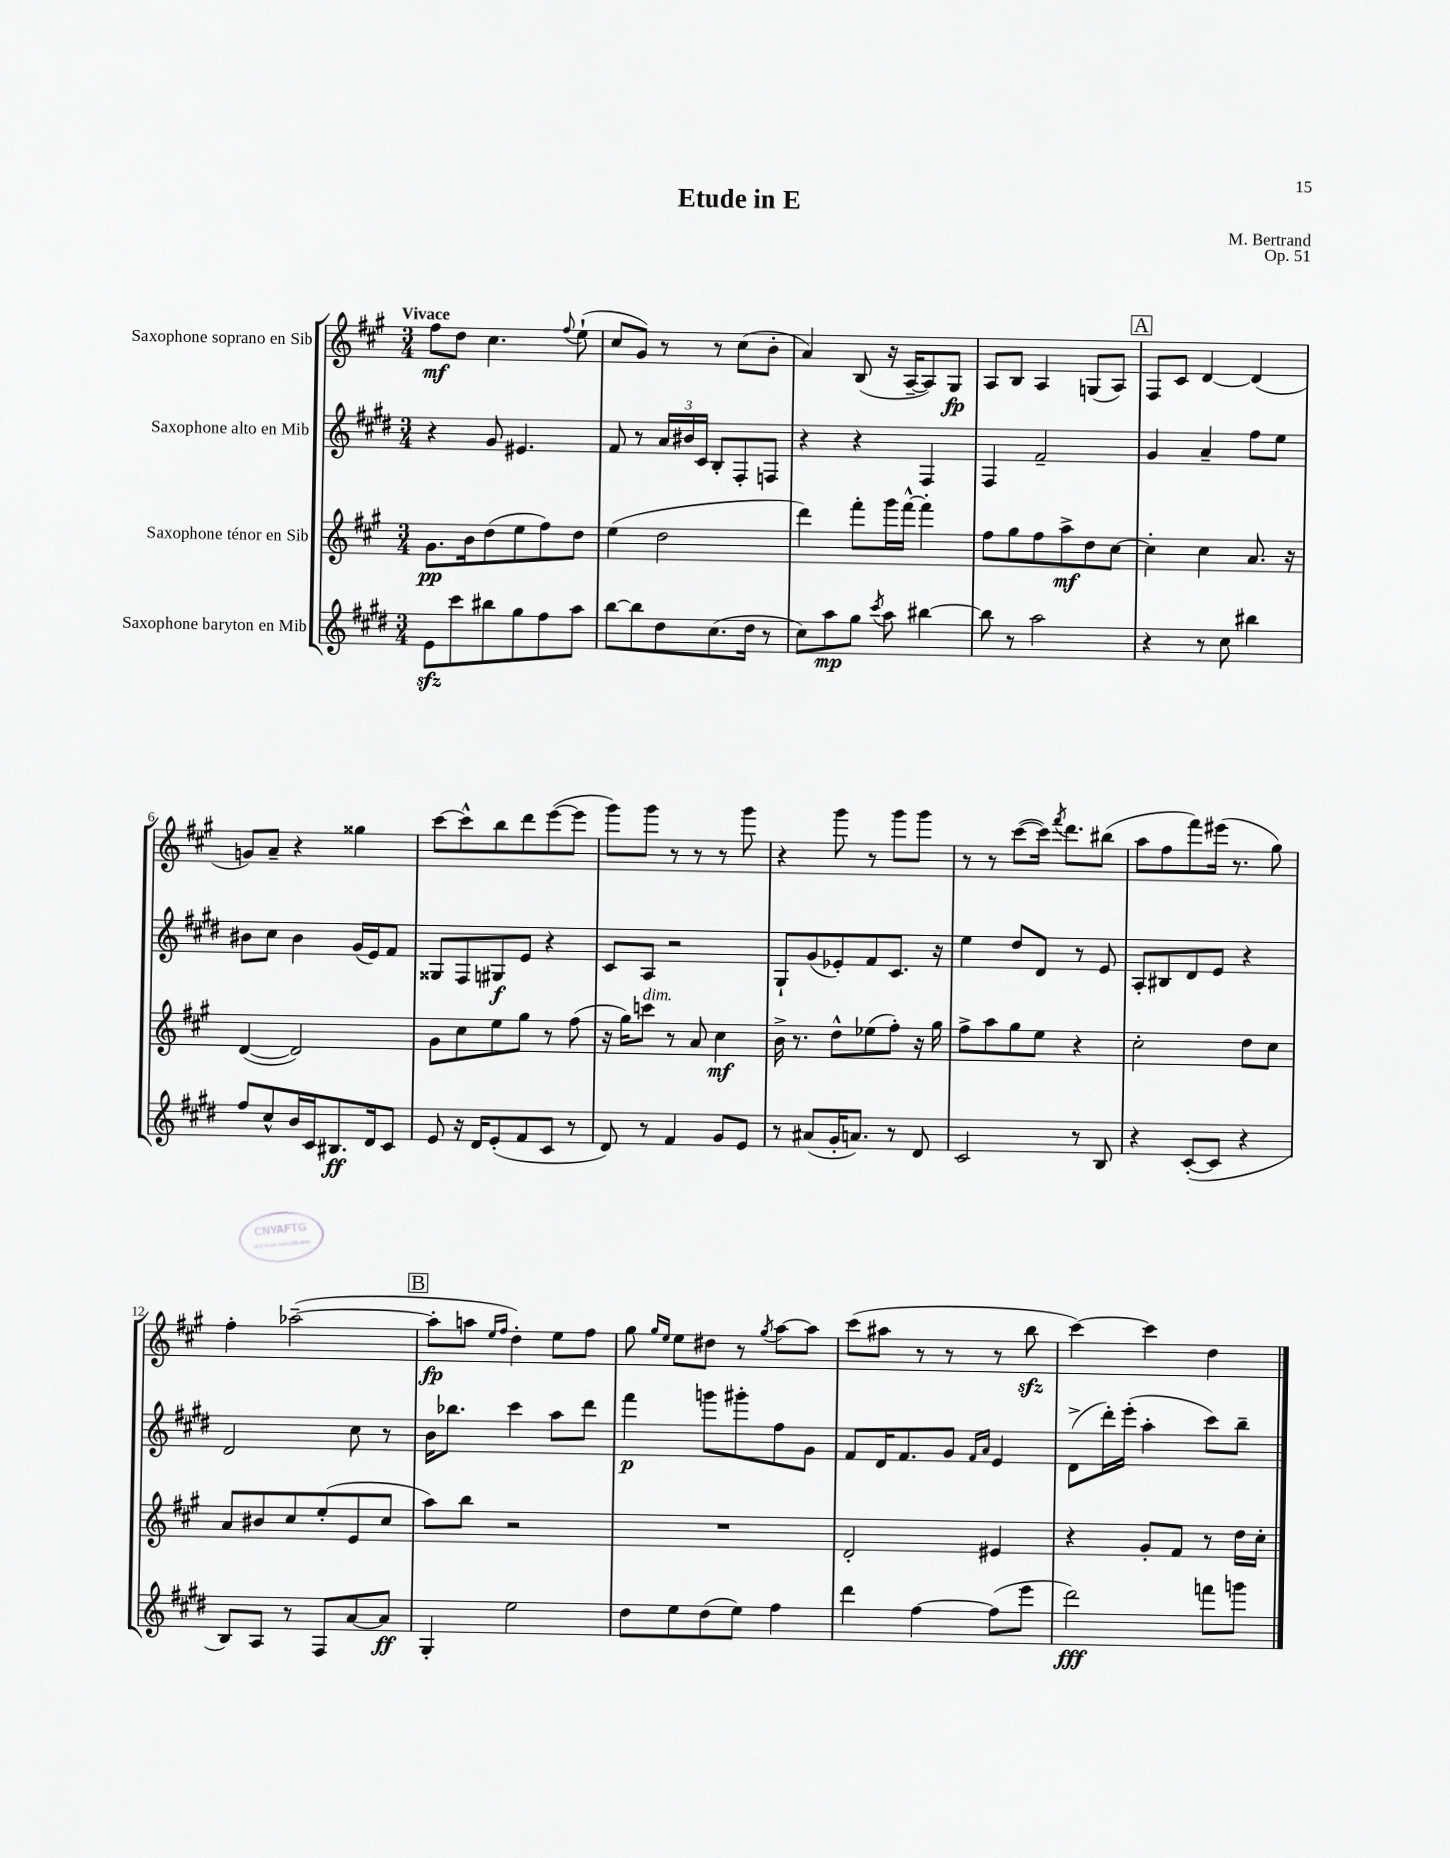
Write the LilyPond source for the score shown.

\header { title = "Etude in E" composer = "M. Bertrand" opus = "Op. 51" }
<<
\new StaffGroup <<
\new Staff = "s0" \with { instrumentName = "Saxophone soprano en Sib" } {
    \clef treble \key a \major \numericTimeSignature \time 3/4 \tempo "Vivace"
    \autoBeamOff fis''8[\mf d''8] cis''4. \appoggiatura { fis''8 } e''8-!( |
    cis''8[ gis'8]) r8 r8 cis''8[( b'8]-. |
    a'4) b8( r16 a16[~-- a8) gis8]\fp |
    a8[ b8] a4 g8[( a8]) |
    \mark \markup { \box "A" } fis8[ cis'8] d'4~ d'4( |
    g'8[) a'8]-- r4 gisis''4 |
    cis'''8[~ cis'''8-^ b''8 d'''8 e'''8~( e'''8] |
    gis'''8[) gis'''8] r8 r8 r8 gis'''8 |
    r4 gis'''8 r8 gis'''8[ gis'''8] |
    r8 r8 cis'''8[~( cis'''16]) \acciaccatura { fis'''8 } d'''8.[ bis''8]( |
    a''8[ fis''8 fis'''8) eis'''16]( r8. gis''8) |
    fis''4-. aes''2~--( |
    \mark \markup { \box "B" } aes''8[-.\fp a''8] \grace { e''16[ fis''16] } d''4-.) e''8[ fis''8] |
    gis''8 \grace { gis''16[ e''16] } e''8[ dis''8] r8 \acciaccatura { gis''8 } a''8[~ a''8] |
    cis'''8[( ais''8] r8 r8 r8 b''8\sfz |
    cis'''4~) cis'''4 d''4 \bar "|." |
}
\new Staff = "s1" \with { instrumentName = "Saxophone alto en Mib" } {
    \clef treble \key e \major \numericTimeSignature \time 3/4
    \autoBeamOff r4 gis'8 eis'4. |
    fis'8 r8 \tuplet 3/2 { a'16[ bis'16 cis'16] } b8[-. fis8-. f8] |
    r4 r4 fis4 |
    fis4 fis'2-- |
    \mark \markup { \box "A" } gis'4 a'4-- fis''8[ e''8] |
    bis'8[ cis''8] bis'4 gis'16[( e'16) fis'8] |
    gisis8[ fis8 gis8\f e'8] r4 |
    cis'8[ a8] r2 |
    gis8[-! gis'8( ees'8-.) fis'8 cis'8.] r16 |
    e''4 dis''8[ dis'8] r8 e'8 |
    a8[-. bis8 dis'8 e'8] r4 |
    dis'2 cis''8 r8 |
    \mark \markup { \box "B" } b'16[ bes''8.] cis'''4 a''8[ dis'''8] |
    fis'''4\p g'''8[ gis'''8-. fis''8 gis'8] |
    fis'8[ dis'16 fis'8. gis'8] \grace { fis'16[ a'16] } e'4 |
    dis'8[->( dis'''16-.) e'''16]-.( a''4-. cis'''8[) b''8]-- \bar "|." |
}
\new Staff = "s2" \with { instrumentName = "Saxophone ténor en Sib" } {
    \clef treble \key a \major \numericTimeSignature \time 3/4
    \autoBeamOff gis'8.[\pp b'16 d''8( e''8 fis''8) d''8] |
    e''4( d''2 |
    d'''4) fis'''8[-. gis'''16 fis'''16]~-^ fis'''4-. |
    fis''8[ gis''8 fis''8 a''8->\mf d''8 cis''8]~ |
    \mark \markup { \box "A" } cis''4-. cis''4 a'8. r16 |
    d'4~( d'2) |
    gis'8[ cis''8 e''8 gis''8] r8 fis''8( |
    r16 gis''16[) c'''8]^\markup { \italic "dim." } r8 a'8 cis''4\mf |
    b'16-> r8. d''8[-^ ees''8( fis''8]-.) r16 gis''16 |
    fis''8[-> a''8 gis''8 e''8] r4 |
    cis''2-. d''8[ cis''8] |
    a'8[ bis'8 cis''8 e''8-.( e'8 cis''8] |
    \mark \markup { \box "B" } a''8[) b''8] r2 |
    R2. |
    d'2-. eis'4 |
    r4 gis'8[-. fis'8] r8 d''16[ cis''16]-. \bar "|." |
}
\new Staff = "s3" \with { instrumentName = "Saxophone baryton en Mib" } {
    \clef treble \key e \major \numericTimeSignature \time 3/4
    \autoBeamOff e'8[\sfz cis'''8 bis''8 gis''8 fis''8 a''8] |
    b''8[~ b''8 dis''8 cis''8.( dis''16] r8 |
    cis''8[) a''8\mp gis''8] \acciaccatura { cis'''8 } a''8 bis''4~ |
    bis''8 r8 a''2 |
    \mark \markup { \box "A" } r4 r8 cis''8 bis''4 |
    fis''8[ cis''8-^ b'16 cis'16 bis8.\ff dis'16 cis'8] |
    e'8 r16 dis'16[ e'8-.( fis'8 cis'8] r8 |
    dis'8) r8 fis'4 gis'8[ e'8] |
    r8 ais'8[( gis'16-. a'8.]) r8 dis'8 |
    cis'2 r8 b8 |
    r4 cis'8[~-.( cis'8] r4 |
    b8[) a8] r8 fis8[ a'8~ a'8]\ff |
    \mark \markup { \box "B" } gis4-. e''2 |
    dis''8[ e''8 dis''8( e''8]) fis''4 |
    dis'''4 fis''4~ fis''8[( e'''8] |
    dis'''2\fff) f'''8[ g'''8] \bar "|." |
}
>>
>>
